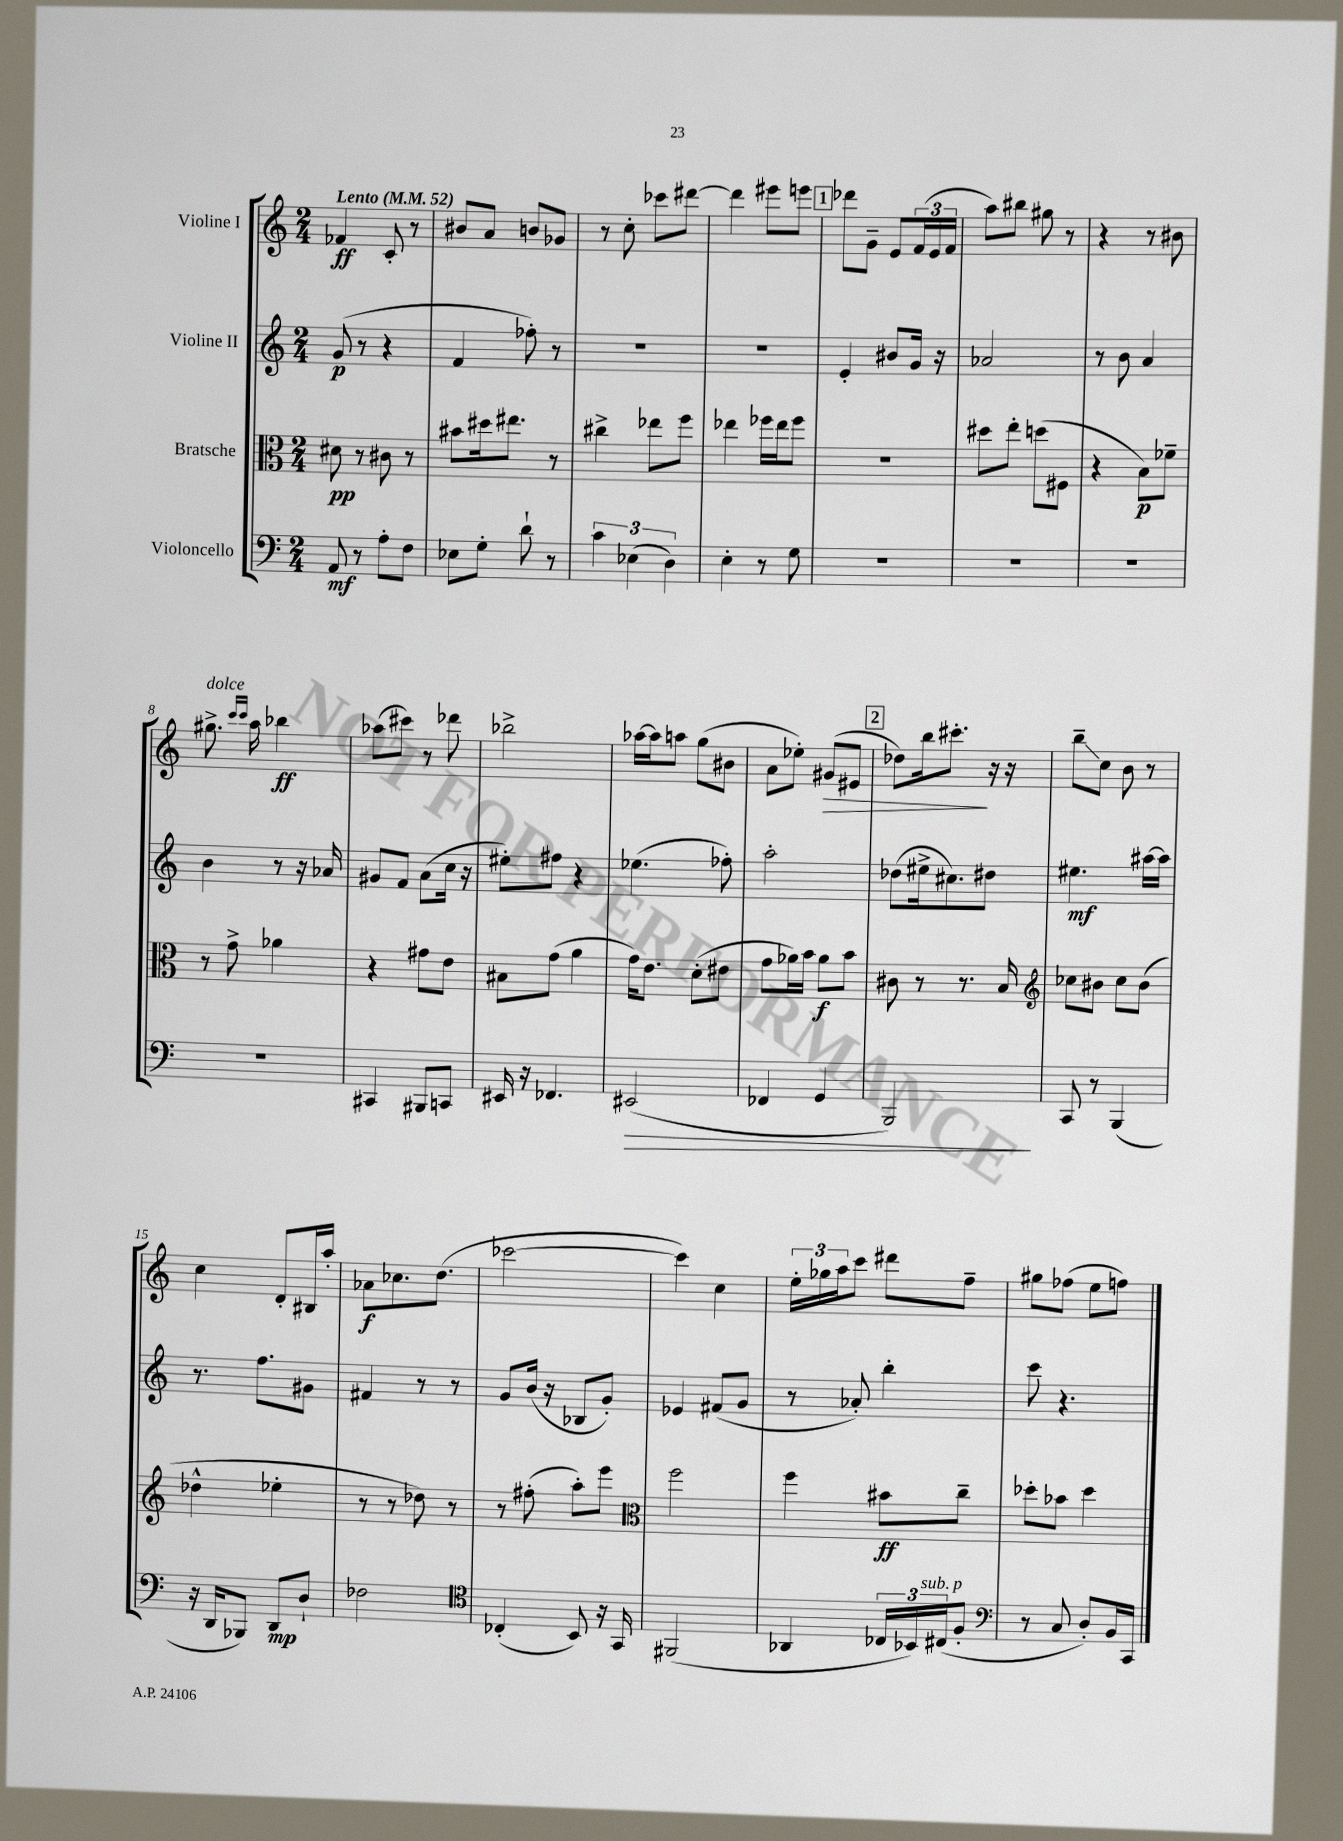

**kern	**kern	**kern	**kern
*staff4	*staff3	*staff2	*staff1
*clefF4	*clefC3	*clefG2	*clefG2
*k[]	*k[]	*k[]	*k[]
*M2/4	*M2/4	*M2/4	*M2/4
*MM52	*MM52	*MM52	*MM52
8AA	8d#	(8g	4f-
8r	8r	8r	.
8A'	8c#	4r	8c'
8F	8r	.	8r
=	=	=	=
8E-	8b#	4f	8b#
8G'	16dd#	.	8a
.	8.ee#	.	.
8d`	.	8ff-')	8b
8r	8r	8r	8g-
=	=	=	=
6c	4cc#^	2r	8r
.	.	.	8cc'
(6E-	.	.	.
.	8ee-	.	8ccc-
6D)	.	.	.
.	8ff	.	[8ddd#
=	=	=	=
4E'	4ee-	2r	4ddd#]
8r	16ff-	.	8eee#
.	16ee-	.	.
8G	8ff-	.	8eee
=	=	=	=
2r	2r	4e'	8ddd-
.	.	.	8g~
.	.	8b#	8e
.	.	16g	(24f
.	.	.	24e
.	.	16r	.
.	.	.	24f
=	=	=	=
2r	8dd#	2a-	8aa)
.	8ee'	.	8bb#
.	(8dd	.	8gg#
.	8F#	.	8r
=	=	=	=
2r	4r	8r	4r
.	.	8b	.
.	8B)	4a	8r
.	8f-~	.	8b#
=	=	=	=
2r	8r	4b	8.gg#^
.	8g^	.	.
.	.	.	16qqccc
.	.	.	16qqccc
.	.	.	16aa
.	4a-	8r	4bb-
.	.	16r	.
.	.	16a-	.
=	=	=	=
4CC#	4r	8g#	(8aa-
.	.	8f	8ccc#)
8BBB#	8g#	(8a	8r
8CC	8e	16cc	8ddd-
.	.	16r	.
=	=	=	=
16EE#	8B#	8ee#')	2bb-^
16r	.	.	.
4.FF-	(8g	8ff#	.
.	4a	4r	.
=	=	=	=
(2EE#	16g)	(4.ee-	[16aa-
.	8.e	.	16aa-]
.	.	.	8aa
.	(8d'	.	(8gg
.	8e#	8ff-')	8b#
=	=	=	=
4FF-	8g	2aa'	8a
.	16a-)	.	8ee-')
.	16b	.	.
4GG	8a-	.	(8g#
.	8b	.	8e#
=	=	=	=
2BBB)	8c#	(8dd-	8dd-)
.	8r	16ee#^	16bb
.	.	8.cc#)	8.ccc#'
.	8.r	.	.
.	.	8dd#	16r
.	16B	.	16r
=	=	=	=
*	*clefG2	*	*
8CC	8cc-	4.ee#	8bb~
8r	8b#	.	8cc
(4BBB	8cc-	.	8b
.	(8b#	[16aa#	8r
.	.	16aa#]	.
=	=	=	=
16r	4dd-^^	8.r	4cc
16DD	.	.	.
8BBB-)	.	.	.
.	.	8.ff	.
8DD	4ee-'	.	8d'
8D`	.	8g#	16B#
.	.	.	16aa'
=	=	=	=
2F-	8r	4f#	8a-
.	8r	.	8.cc-
.	8dd-)	8r	.
.	.	.	(8.dd
.	8r	8r	.
=	=	=	=
*clefC4	*	*	*
(4C-'	8r	8g	[2ccc-
.	(8ff#'	(16b	.
.	.	16r	.
8BB)	8aa')	8B-	.
16r	8eee	8g')	.
16GG	.	.	.
=	=	=	=
*	*clefC3	*	*
(2FF#	2ff	4e-	4ccc-])
.	.	(8f#	4cc
.	.	8g	.
=	=	=	=
4AA-	4ff	8r	24ee'
.	.	.	24gg-
.	.	.	24aa
.	.	8a-')	8ccc
24C-	8b#	4bb'	8ddd#
24BB-)	.	.	.
(24C#	.	.	.
8F'	8cc~	.	8ff~
=	=	=	=
*clefF4	*	*	*
8r	8dd-'	8ccc	8gg#
8C	8b-	4.r	(8ff-
8D')	4dd-	.	8ee
16BB	.	.	8ff)
16CC	.	.	.
==	==	==	==
*-	*-	*-	*-
